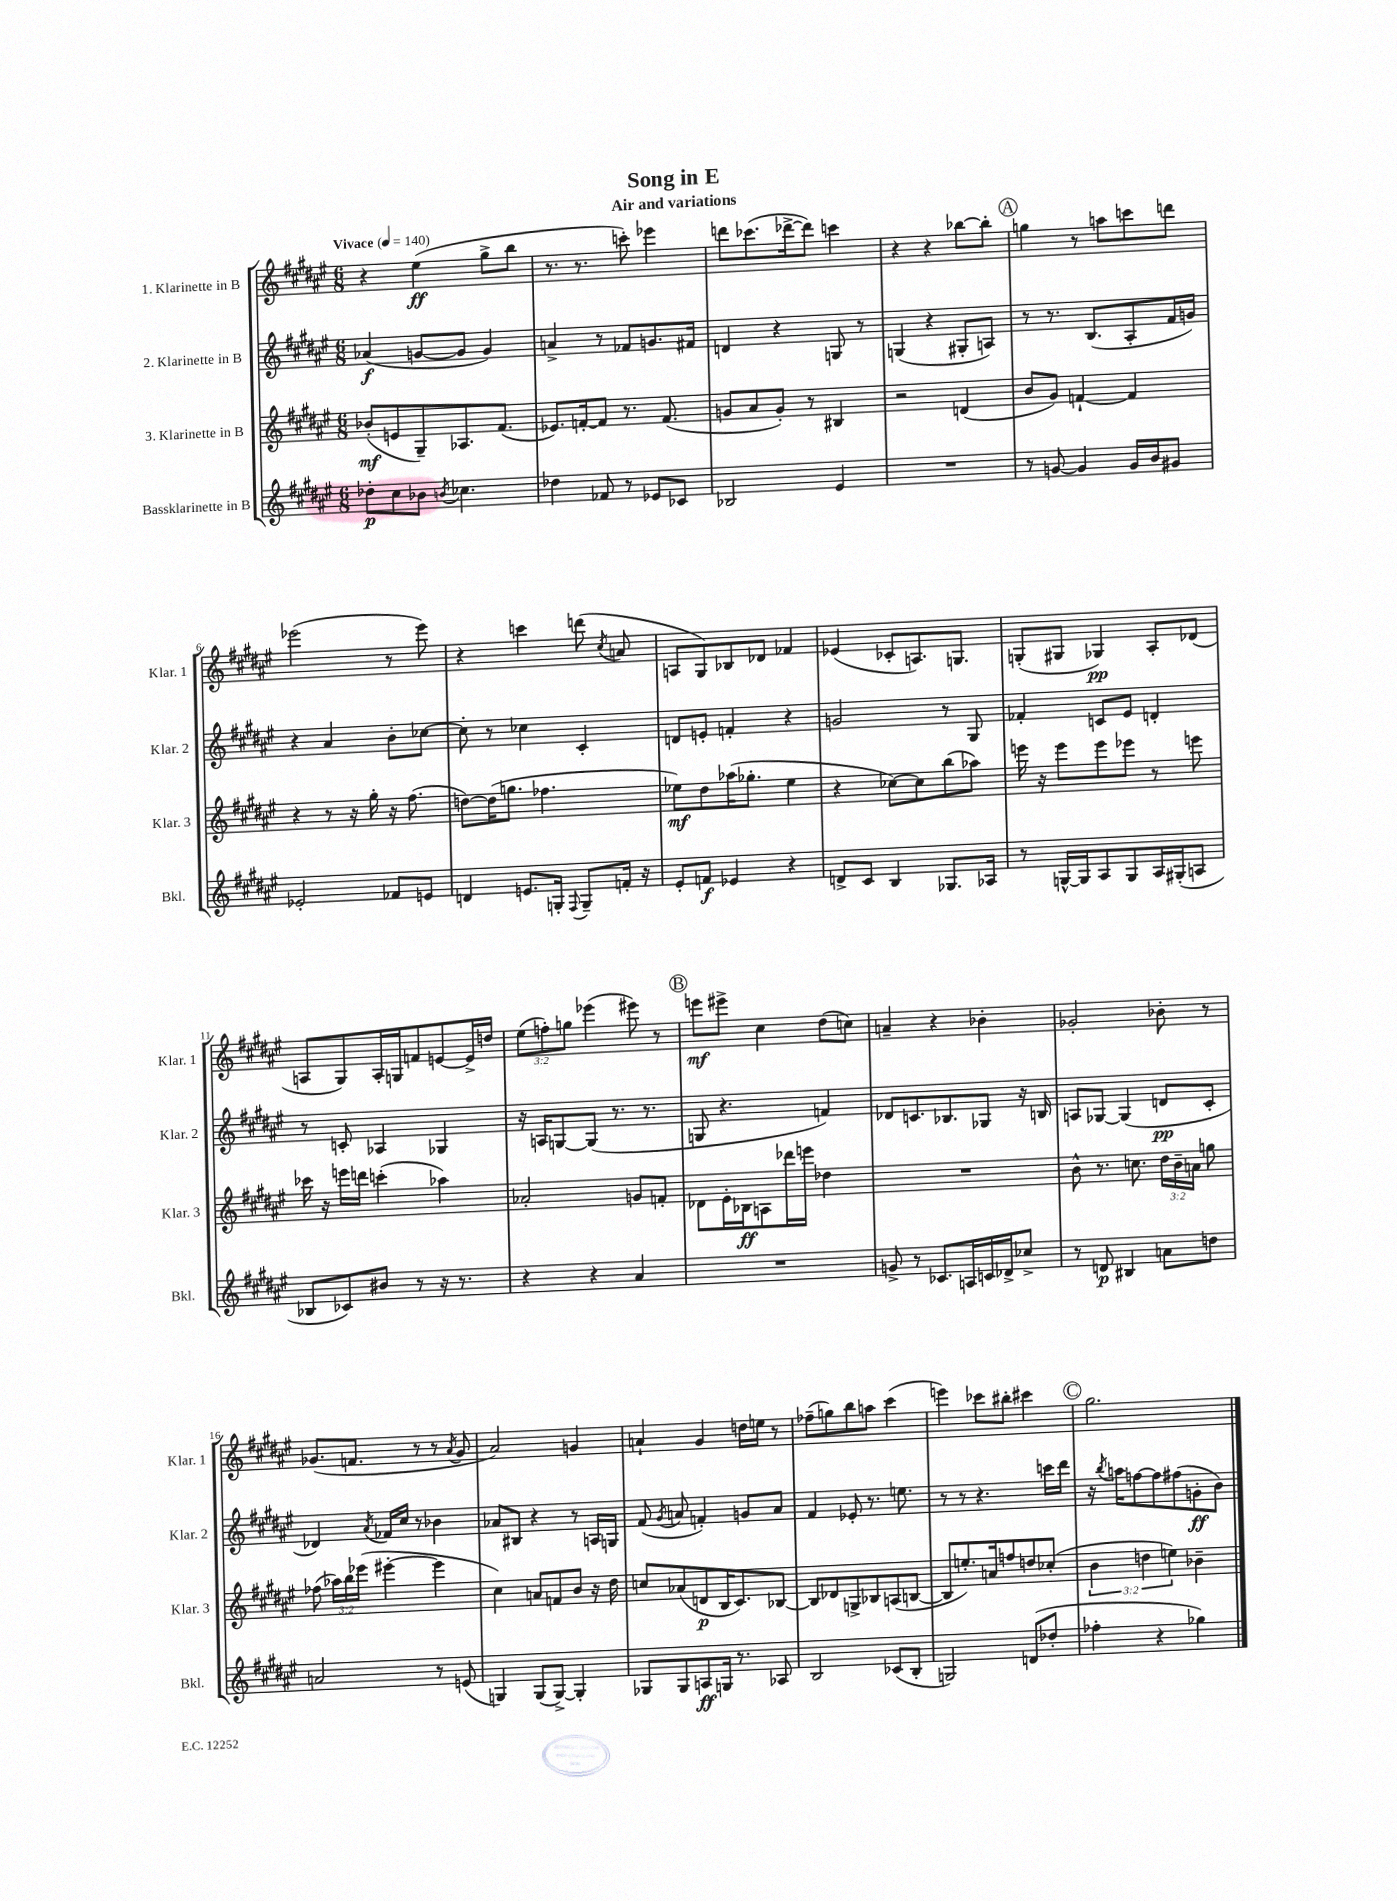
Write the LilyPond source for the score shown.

\header { title = "Song in E" subtitle = "Air and variations" }
<<
\new StaffGroup <<
\new Staff = "s0" \with { instrumentName = "1. Klarinette in B" shortInstrumentName = "Klar. 1" } {
    \clef treble \key fis \major \numericTimeSignature \time 6/8 \override Staff.TupletNumber.text = #tuplet-number::calc-fraction-text \tempo "Vivace" 4 = 140
    \autoBeamOff r4 eis''4\ff( gis''8[-> b''8] |
    r8. r8. c'''8-.) ees'''4 |
    d'''8[ ces'''8.( des'''16~-> des'''8]) c'''4 |
    r4 r4 bes''8[~ bes''8]-. |
    \mark \markup { \circle "A" } g''4 r8 a''8[ c'''8 d'''8] |
    ees'''2( r8 ees'''8) |
    r4 c'''4 d'''8( \acciaccatura { cis''8 } a'8 |
    a8[ gis8) bes8 des'8] fes'4 |
    ees'4( ces'8[-. a8.) g8.] |
    g8[-.( gis8] ges4\pp) ais8[-. des'8]( |
    a8[ gis8) a16-. g16 f'8 e'8~ e'16-> d''16] |
    \tuplet 3/2 { eis''8[( f''8-.) g''8] } ees'''4( eis'''8) r8 |
    \mark \markup { \circle "B" } e'''8[\mf eis'''8]-> cis''4 dis''8[( c''8]) |
    a'4-- r4 bes'4-. |
    ges'2-. bes'8-. r8 |
    ges'8.[( f'8.] r8 r8 \acciaccatura { ais'8 } ges'8 |
    ais'2) g'4 |
    a'4-! gis'4 d''16[ e''16] r8 |
    fes''8[--( g''8) b''8 a''8] cis'''4( |
    e'''4) ces'''8[ bis''8]-. cis'''4 |
    \mark \markup { \circle "C" } gis''2. \bar "|." |
}
\new Staff = "s1" \with { instrumentName = "2. Klarinette in B" shortInstrumentName = "Klar. 2" } {
    \clef treble \key fis \major \numericTimeSignature \time 6/8
    \autoBeamOff aes'4\f( g'8[~ g'8] g'4) |
    a'4-> r8 fes'8[ g'8. fis'16] |
    d'4 r4 g8 r8 |
    g4( r4 gis8[-. a8]) |
    \mark \markup { \circle "A" } r8 r8. b8.[( ais8-. fis'16 g'16]) |
    r4 ais'4 b'8[-. ces''8]~ |
    ces''8-. r8 ces''4 cis'4-. |
    d'8[ e'8]-. f'4-. r4 |
    g'2 r8 gis8 |
    fes'4-. c'8[ eis'8] d'4-. |
    r8 c'8-. aes4 ges4 |
    r16 a16[ g8~ g8]( r8. r8. |
    \mark \markup { \circle "B" } g8 r4. f'4) |
    des'8[ c'8. bes8. ges8] r16 b16 |
    a8[ ges8]~ ges4( d'8[\pp cis'8]-. |
    des'4) \acciaccatura { ais'8 } fes'16[ cis''16] r8 bes'4 |
    aes'8[ bis8] r4 r8 a16[ g16] |
    fis'8( \acciaccatura { gis'8 } a'8 f'4-.) g'8[ a'8] |
    fis'4 ees'8-. r8. e''8. |
    r8 r8 r4. c'''16[ dis'''16] |
    \mark \markup { \circle "C" } r16 \acciaccatura { b''8 } a''16[ f''8~ f''8 fis''8( g'8-.\ff b'8]) \bar "|." |
}
\new Staff = "s2" \with { instrumentName = "3. Klarinette in B" shortInstrumentName = "Klar. 3" } {
    \clef treble \key fis \major \numericTimeSignature \time 6/8 \override Staff.TupletNumber.text = #tuplet-number::calc-fraction-text
    \autoBeamOff bes'8[-.\mf( e'8 gis8--) aes8. fis'8.]( |
    ees'8.[) f'16~-. f'8] r8. f'8.( |
    g'8[ ais'8 g'8]-.) r8 bis4 |
    r2 d'4( |
    \mark \markup { \circle "A" } b'8[ gis'8]) f'4~-! f'4 |
    r4 r8 r16 gis''16-. r16 fis''8.( |
    d''8[~) d''16( g''8.] fes''4. |
    ees''8[\mf) dis''8 aes''16( ges''8.]-. ees''4 |
    r4 ces''8[~) ces''8 b''8( aes''8]) |
    e'''16 r16 e'''8[ e'''8 ees'''8] r8 e'''8 |
    ces'''16 r16 e'''16[ d'''16] c'''4-.( aes''4) |
    aes'2-. g'8[ f'8]-. |
    \mark \markup { \circle "B" } des'8[ eis'16-. bes16\ff a8 des'''16 e'''16] des''4 |
    R2. |
    b'8-^ r8. c''8. \tuplet 3/2 { dis''16[ b'16-- a'16] } g''8 |
    fes''8( \tuplet 3/2 { aes''16[) b''16 ees'''16]( } eis'''4~-. eis'''4 |
    cis''4) a'8[ f'8 b'8] r16 dis''16 |
    c''8[ aes'8( d'8\p b16 cis'8.) bes8]~ |
    bes8[ des'8 g8-> bes8 a8( b8]~ |
    b8[ e''8.-.) a'16 f''8 d''8 ces''8]-.( |
    \mark \markup { \circle "C" } \tuplet 3/2 { b'4 d''4 e''4) } bes'4-- \bar "|." |
}
\new Staff = "s3" \with { instrumentName = "Bassklarinette in B" shortInstrumentName = "Bkl." } {
    \clef treble \key fis \major \numericTimeSignature \time 6/8
    \autoBeamOff des''8[-.\p cis''8 bes'8] \acciaccatura { b'8 } ces''4. |
    des''4 fes'8 r8 ees'8[ ces'8] |
    bes2 eis'4 |
    R2. |
    \mark \markup { \circle "A" } r8 g'8~ g'4 g'16[ b'16 gis'8] |
    ees'2-. fes'8[ e'8] |
    d'4 e'8.[ g16]-. \appoggiatura { fis8 } g8[-- f'16]-. r16 |
    eis'8[-. f'8]\f ees'4 r4 |
    d'8[-> cis'8] b4 ges8.[ aes16] |
    r8 g16[~-^ g16 ais8 g8 ais16 gis16-.( a8] |
    bes8[ ces'8) bis'8] r8 r16 r8. |
    r4 r4 ais'4 |
    \mark \markup { \circle "B" } R2. |
    g'8-> r8 ces'8.[ a16 c'16 des'16-> ces''8]-> |
    r8 d'8\p bis4 a'8[ d''8] |
    a'2 r8 e'8( |
    g4) g8[( g8]~->) g4-. |
    ges8[ ges8 a8\ff g16] r8. aes8 |
    b2 ces'8[( b8]-. |
    g2) d'8[( des''8]-. |
    \mark \markup { \circle "C" } fes''4-. r4 ges''4) \bar "|." |
}
>>
>>
